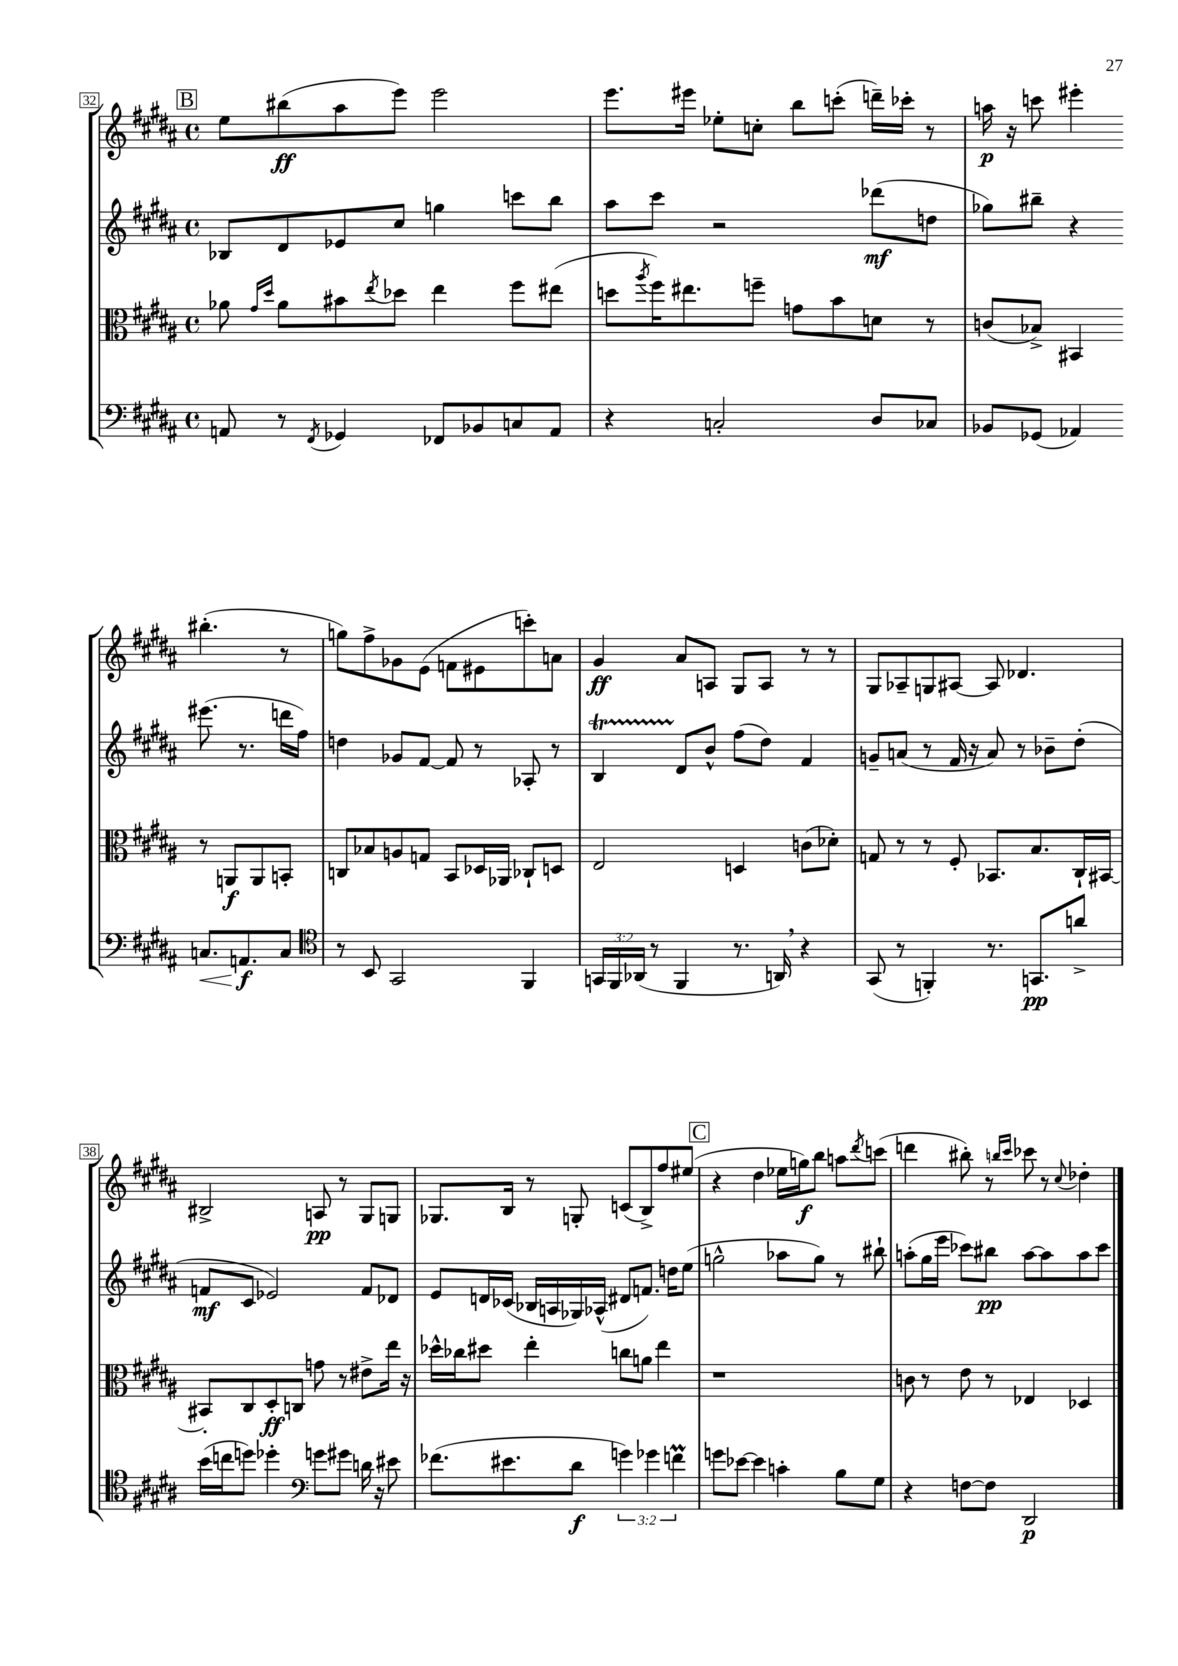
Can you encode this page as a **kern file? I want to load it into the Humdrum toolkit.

**kern	**kern	**kern	**kern
*staff4	*staff3	*staff2	*staff1
*clefF4	*clefC3	*clefG2	*clefG2
*k[f#c#g#d#a#]	*k[f#c#g#d#a#]	*k[f#c#g#d#a#]	*k[f#c#g#d#a#]
*M4/4	*M4/4	*M4/4	*M4/4
*met(c)	*met(c)	*met(c)	*met(c)
8AA	8a-	8B-	8ee
.	16qqg#	.	.
.	16qqdd#	.	.
8r	8a-	8d#	(8bb#
8qFF#	.	.	.
4GG-	8b#	8e-	8aa#
.	8qee	.	.
.	8dd-	8cc#	8eee)
8FF-	4ee	4gg	2eee
8BB-	.	.	.
8C	8ff#	8ccc	.
8AA	(8ee#	8bb	.
=	=	=	=
4r	8dd	8aa#	8.eee
.	8qaa#	.	.
.	16ff#)	8ccc#	.
.	8.ee#	.	16eee#
2C'	.	2r	8ee-'
.	8ff~	.	8cc'
.	8g	.	8bb
.	8b	.	(8ccc'
8D#	8d	(8ddd-	16ddd~)
.	.	.	16ccc-'
8C-	8r	8dd	8r
=	=	=	=
8BB-	(8c	8gg-)	16aa
.	.	.	16r
(8GG-	8B-^)	8bb#~	8ccc
4AA-)	4BB#	4r	4eee#'
8.C	8r	(8.eee#	(4.bb#'
.	8AA	.	.
8.AA	.	8.r	.
.	8AA	.	.
8C	8BB'	16ddd	8r
.	.	16ff#)	.
=	=	=	=
*clefC4	*	*	*
8r	8C	4dd	8gg)
8BB	8B-	.	8ff#^
2GG#	8A	8g-	8g-
.	8G	[8f#	(8e
.	8BB	8f#]	8f
.	16D-	8r	8e#
.	16AA-	.	.
4FF#	8C-`	8A-'	8ccc')
.	8D	8r	8a
=	=	=	=
24GG	2E	4B	4g#
24FF#	.	.	.
(24AA-	.	.	.
8r	.	.	.
4FF#	.	8d#	8a#
.	.	8b^^	8A
8.r	4D	(8ff#	8G#
.	.	8dd#)	8A
16AA)	.	.	.
4r	(8c	4f#	8r
.	8d-')	.	8r
=	=	=	=
(8GG#	8G	8g~	8G#
8r	8r	(8a	8A-~
4FF')	8r	8r	8G
.	8F#'	16f#	[8A#
.	.	16r	.
8.r	8.BB-	8a)	8A#]
.	.	8r	4.d-
8.GG	8.B	.	.
.	.	8b-~	.
8a^	16C#`	(8dd#'	.
.	[16BB#	.	.
=	=	=	=
(16b	8BB#']	8f	2B#^
16cc	.	.	.
8dd)	8C#	8c#	.
4dd-'	8D#'	2e-)	.
.	8C	.	.
*clefF4	*	*	*
8g	8g	.	8A
8g#	8r	.	8r
16d	8e#^	8f	8G#
16r	.	.	.
8e#	16ee	8d-	8G
.	16r	.	.
=	=	=	=
(8.f-	16dd-^^	8e	8.G-
.	16cc-	.	.
.	8dd#	16d	.
8.e#	.	(16c-	16B
.	4ee'	16B-	8r
.	.	16A	.
8d#	.	16G-)	8G'
.	.	(16A-^^	.
6g)	8cc	8d#	(8c
.	8a	8.f)	8B^)
6g-	.	.	.
.	4ee	.	8ff#
.	.	16dd	.
6f	.	.	.
.	.	(8ee	(8ee#
=	=	=	=
8g	1r	2gg^^	4r
[8e-	.	.	.
4e-]	.	.	4dd#
4c'	.	8aa-	16ee-
.	.	.	16gg)
.	.	8gg)	8bb
8B	.	8r	8aa
.	.	.	8qddd#
8G#	.	8bb#`	(8ccc
=	=	=	=
4r	8c	(8aa'	4ddd
.	8r	16gg#	.
.	.	16eee	.
[8F	8e	8ccc-)	8bb#')
8F]	8r	8bb#	8r
.	.	.	16qqbb
.	.	.	16qqccc#
2DD#	4E-	[8aa	8ccc-
.	.	8aa]	8r
.	.	.	8qqcc#
.	4D-	8aa	4dd-'
.	.	8ccc-	.
==	==	==	==
*-	*-	*-	*-
